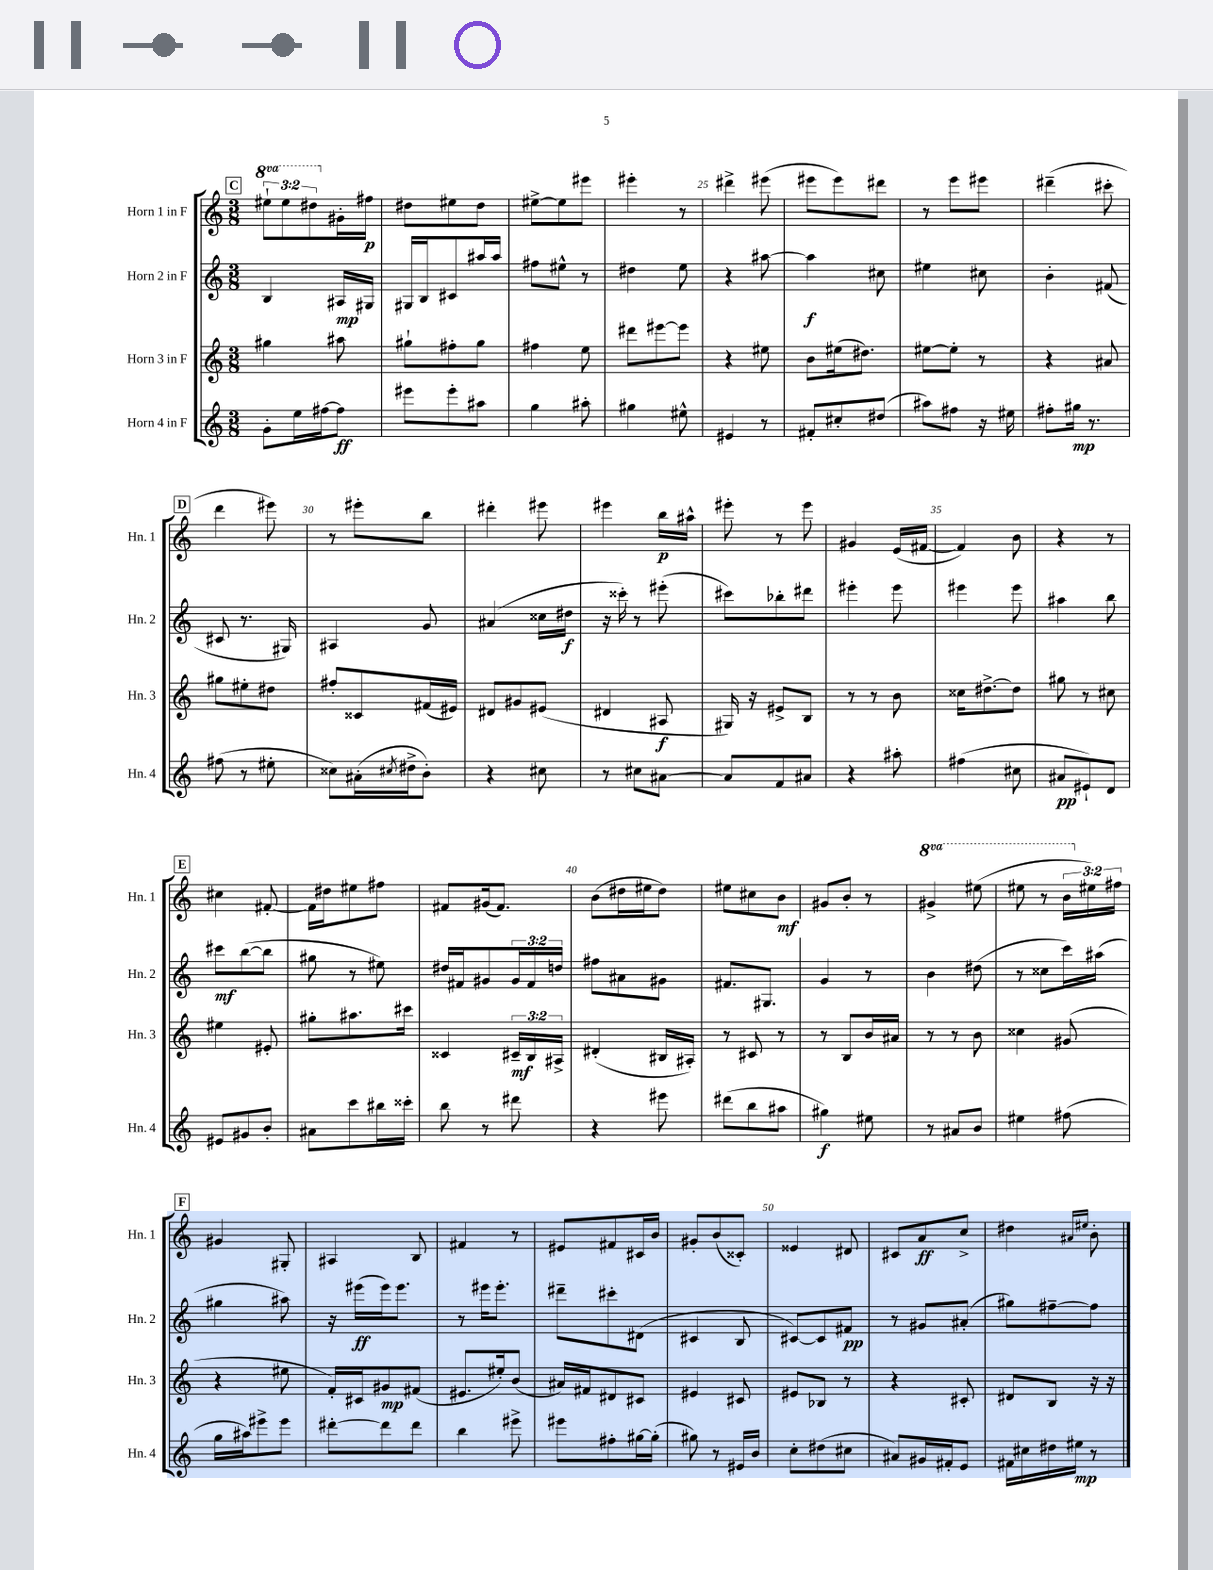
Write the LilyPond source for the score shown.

<<
\new StaffGroup <<
\new Staff = "s0" \with { instrumentName = "Horn 1 in F" shortInstrumentName = "Hn. 1" } {
    \clef treble \key c \major \numericTimeSignature \time 3/8 \override Staff.TupletNumber.text = #tuplet-number::calc-fraction-text \set Staff.ottavationMarkups = #ottavation-simple-ordinals
    \mark \markup { \box "C" } \tuplet 3/2 { \ottava #1 eis'''8-! eis'''8 dis'''8 \ottava #0 } gis'16-. fis''16\p |
    dis''8 eis''8 dis''8 |
    eis''8~-> eis''8 eis'''8 |
    eis'''4-. r8 |
    dis'''4-> eis'''8( |
    eis'''8 eis'''8) dis'''8 |
    r8 e'''8 eis'''8 |
    dis'''4--( cis'''8-. |
    \mark \markup { \box "D" } d'''4 eis'''8) |
    r8 eis'''8-. b''8 |
    dis'''4-. eis'''8 |
    eis'''4 b''16\p ais''16-^ |
    eis'''8-. r8 eis'''8 |
    gis'4 e'16( fis'16~ |
    fis'4) b'8 |
    r4 r8 |
    \mark \markup { \box "E" } cis''4 fis'8~-. |
    fis'16 dis''16 eis''8 fis''8 |
    fis'8 gis'16( fis'8.) |
    b'8( dis''16 eis''16 dis''8) |
    eis''8 cis''8 b'8\mf |
    gis'8 b'8-. r8 |
    \ottava #1 gis''4-> eis'''8( |
    eis'''8 r8 \tuplet 3/2 { b''16 \ottava #0 eis''16) fis''16 } |
    \mark \markup { \box "F" } gis'4 gis8-. |
    ais4 b8 |
    fis'4 r8 |
    eis'8 fis'8 cis'16 b'16 |
    gis'8-. b'8( cisis'8-.) |
    eisis'4 dis'8 |
    cis'8 a'8\ff c''8-> |
    dis''4 \grace { ais'16 eis''16 } b'8-. \bar "|." |
}
\new Staff = "s1" \with { instrumentName = "Horn 2 in F" shortInstrumentName = "Hn. 2" } {
    \clef treble \key c \major \numericTimeSignature \time 3/8 \override Staff.TupletNumber.text = #tuplet-number::calc-fraction-text
    \mark \markup { \box "C" } b4 ais16\mp gis16 |
    gis16 b16 cis'8 ais''16 ais''16 |
    fis''8 eis''8-^ r8 |
    dis''4 e''8 |
    r4 ais''8~ |
    ais''4\f cis''8 |
    eis''4 cis''8 |
    b'4-. fis'8( |
    \mark \markup { \box "D" } cis'8 r8. gis16) |
    ais4 g'8 |
    ais'4( cisis''16 dis''16\f |
    r16 cisis'''16-.) r8 eis'''8-.( |
    cis'''8) bes''8-. dis'''8 |
    eis'''4-. eis'''8 |
    eis'''4 eis'''8 |
    ais''4 b''8 |
    \mark \markup { \box "E" } cis'''8\mf b''8~( b''8 |
    gis''8 r8 eis''8) |
    dis''16 fis'16 gis'8 \tuplet 3/2 { gis'16 fis'16 d''16 } |
    fis''8 ais'8 gis'8 |
    fis'8. gis8. |
    g'4 r8 |
    b'4 dis''8( |
    r8 cisis''8 c'''16) ais''16( |
    \mark \markup { \box "F" } gis''4 ais''8) |
    r16 eis'''16\ff( eis'''16) eis'''8. |
    r8 eis'''16 eis'''8.-. |
    dis'''8-- cis'''8-. dis'8( |
    cis'4 b8 |
    cis'8~) cis'8 fis'8\pp |
    r8 gis'8 ais'8-.( |
    gis''8) fis''8~-- fis''8 \bar "|." |
}
\new Staff = "s2" \with { instrumentName = "Horn 3 in F" shortInstrumentName = "Hn. 3" } {
    \clef treble \key c \major \numericTimeSignature \time 3/8 \override Staff.TupletNumber.text = #tuplet-number::calc-fraction-text
    \mark \markup { \box "C" } gis''4 ais''8 |
    gis''8-! fis''8-. gis''8 |
    fis''4 e''8 |
    dis'''8 eis'''8~ eis'''8 |
    r4 eis''8 |
    b'8 eis''16( dis''8.) |
    eis''8~ eis''8-. r8 |
    r4 ais'8 |
    \mark \markup { \box "D" } gis''8 eis''8-. dis''8 |
    fis''8-. cisis'8 fis'16( eis'16) |
    dis'8 gis'8 eis'8( |
    dis'4 ais8\f |
    gis16) r16 eis'8-> b8 |
    r8 r8 b'8 |
    cisis''16 dis''8.~-> dis''8 |
    gis''8 r8 cis''8 |
    \mark \markup { \box "E" } eis''4 eis'8-. |
    gis''8-. ais''8. cis'''16 |
    cisis'4 \tuplet 3/2 { cis'16--\mf b16 ais16-> } |
    dis'4-.( bis16 ais16-.) |
    r8 cis'8 r8 |
    r8 b8 b'16 ais'16 |
    r8 r8 b'8 |
    cisis''4 gis'8( |
    \mark \markup { \box "F" } r4 eis''8 |
    f'16-.) cis'16 gis'8\mp fis'8( |
    eis'8. eis''16-.) b'8( |
    ais'16) fis'16 dis'8 cis'8 |
    eis'4 cis'8 |
    eis'8 bes8 r8 |
    r4 cis'8-. |
    dis'8 b8 r16 r16 \bar "|." |
}
\new Staff = "s3" \with { instrumentName = "Horn 4 in F" shortInstrumentName = "Hn. 4" } {
    \clef treble \key c \major \numericTimeSignature \time 3/8
    \mark \markup { \box "C" } g'8-. e''16 fis''16~ fis''8\ff |
    eis'''8 eis'''8-. ais''8 |
    g''4 ais''8-. |
    gis''4 eis''8-^ |
    eis'4 r8 |
    fis'8-. cis''8-. dis''8( |
    ais''8) fis''8 r16 eis''16 |
    fis''8-. gis''16\mp r8. |
    \mark \markup { \box "D" } fis''8( r8 eis''8-. |
    cisis''8) ais'16-.( \acciaccatura { cis''8 } dis''16-> b'8-.) |
    r4 cis''8 |
    r8 cis''8 ais'8~ |
    ais'8 f'8 ais'8 |
    r4 ais''8-. |
    fis''4( cis''8 |
    ais'8\pp eis'8-!) d'8 |
    \mark \markup { \box "E" } eis'8 gis'8 b'8-. |
    ais'8 c'''8 bis''16 cisis'''16-. |
    b''8 r8 dis'''8 |
    r4 eis'''8 |
    dis'''8( b''8 ais''8 |
    gis''4\f) eis''8 |
    r8 ais'8 b'8 |
    eis''4 fis''8( |
    \mark \markup { \box "F" } g''16 ais''16) eis'''8-> eis'''8 |
    dis'''8~-. dis'''8 dis'''8 |
    b''4 eis'''8-> |
    eis'''8 fis''8-. gis''16~ gis''16-.( |
    gis''8) r8 eis'16 b'16 |
    c''8-. dis''8( cis''8 |
    ais'8) gis'16 fis'16-. e'8 |
    fis'16 cis''16 dis''16 eis''16\mp r8 \bar "|." |
}
>>
>>
\layout { \context { \Score currentBarNumber = #21 \override BarNumber.break-visibility = ##(#f #t #t) barNumberVisibility = #(every-nth-bar-number-visible 5) } }
